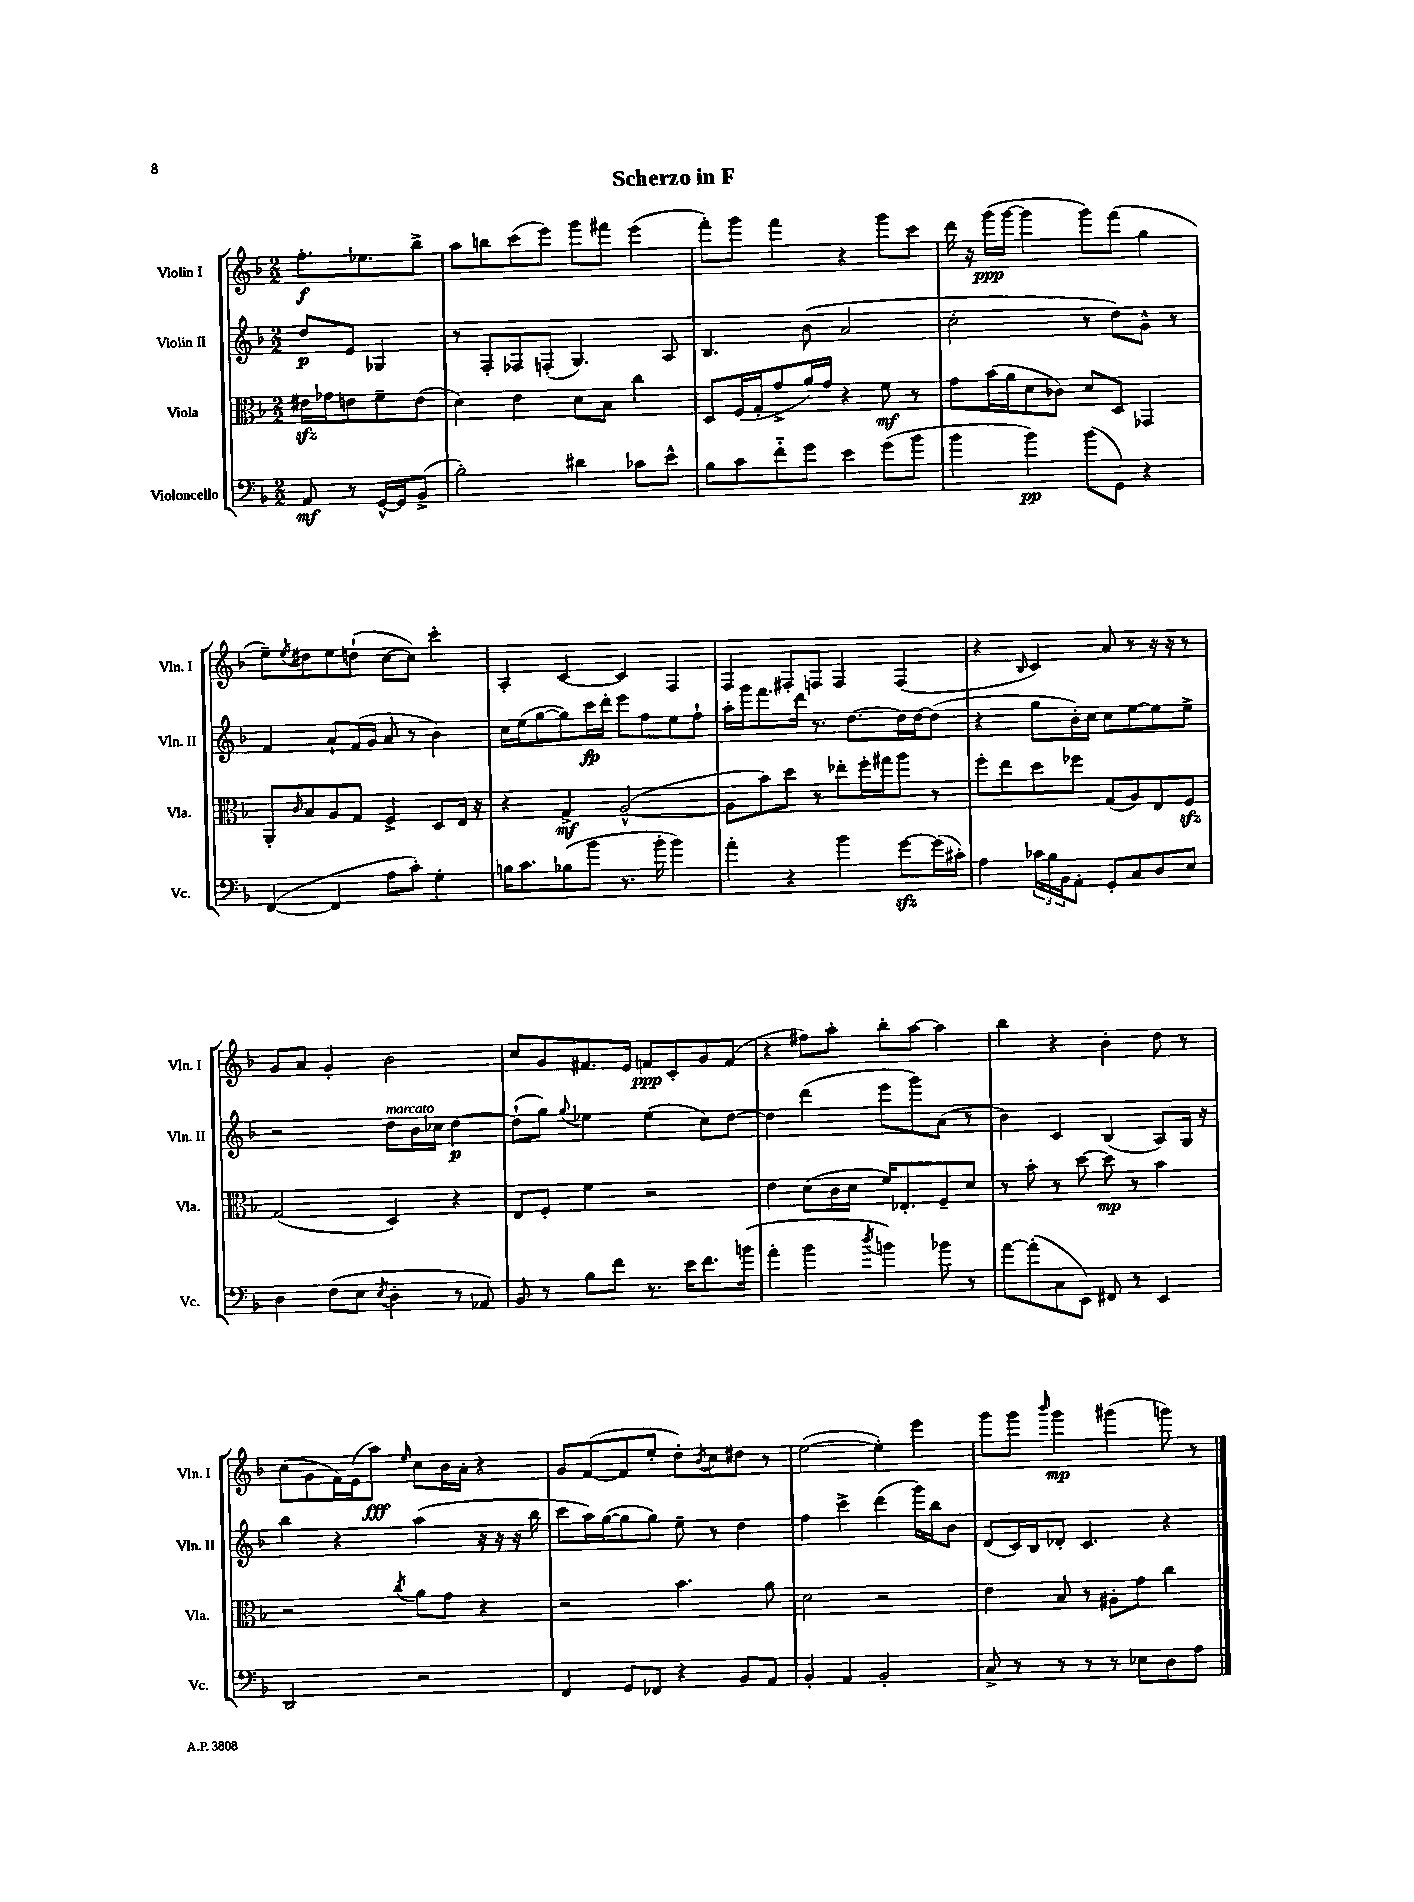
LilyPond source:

\header { title = "Scherzo in F" }
<<
\new StaffGroup <<
\new Staff = "s0" \with { instrumentName = "Violin I" shortInstrumentName = "Vln. I" } {
    \clef treble \key f \major \numericTimeSignature \time 2/2 \partial 2
    f''8.-.\f ees''8. bes''8-> |
    a''8 b''8 c'''8( e'''8) g'''8 fis'''8 e'''4( |
    f'''8-.) g'''8 f'''4 r4 g'''8 c'''8 |
    d'''16 r16 g'''16\ppp( g'''16~ g'''4 g'''8) f'''8( g''4 |
    e''8--) \acciaccatura { e''8 } dis''8 e''8 d''8-!( c''8~ c''8) c'''4-. |
    a4-. c'4~ c'4 f4 |
    f4 fis8-. f8 f4 f4( |
    r4 \grace { bes16 } c'4) a'8 r8 r16 r16 r8 |
    g'8 a'8 g'4-. bes'2 |
    c''8 g'8 fis'8. e'16 f'8\ppp c'8-. g'8 f'8( |
    r4 fis''8) a''8-. bes''8-. a''8~ a''4 |
    bes''4 r4 bes'4-. d''8 r8 |
    c''8( g'8 f'16) e'16( a''8\fff) \grace { e''16 } c''8 bes'16 a'16-. r4 |
    g'8 f'8~( f'8 e''8-. d''8-.) \acciaccatura { bes'8 } c''8 dis''8 r8 |
    e''2~( e''4-.) e'''4 |
    g'''8 g'''8 \grace { bes'''16 } g'''4\mp gis'''4( g'''8) r8 \bar "|." |
}
\new Staff = "s1" \with { instrumentName = "Violin II" shortInstrumentName = "Vln. II" } {
    \clef treble \key f \major \numericTimeSignature \time 2/2 \partial 2
    d''8\p e'8 ges4 |
    r8 f8-. fes8 f8-.( g4.) a8 |
    bes4. bes'8( a'2 |
    c''2-. r8 d''8) g'8-^ r8 |
    f'4 a'8-! f'16( g'16 a'8 r8 bes'4) |
    c''16 e''16( g''8~ g''8) c'''16\fp d'''16-. e'''8 f''8 e''8 f''8-! |
    a''16-. g'''16 f'''8. d'''16 r8. d''8.~ d''16 d''16~ d''8( |
    r4 g''8 bes'16-.) c''16 c''8 e''8~ e''8 e''8-> |
    r2 d''8^\markup { \italic "marcato" } bes'16 ces''16 d''4~\p |
    d''8-!( g''8) \appoggiatura { g''8 } ees''4 ees''4( c''8) d''8~ |
    d''4 d'''4( e'''8 g'''8) a'8( r8 |
    bes'4) c'4 bes4( a8) g16 r16 |
    bes''4 r4 a''4( r16 r16 r16 bes''16 |
    c'''8 a''16) g''16~( g''8 g''8) e''8-- r8 d''4 |
    f''4 c'''4-> d'''4( g'''16) bes''16 bes'8 |
    d'8( c'16) bes16 des'8-. c'4. r4 \bar "|." |
}
\new Staff = "s2" \with { instrumentName = "Viola" shortInstrumentName = "Vla." } {
    \clef alto \key f \major \numericTimeSignature \time 2/2 \partial 2
    eis'16\sfz ges'16 e'8 f'8-- e'8( |
    d'4) e'4 d'8 bes8 c''4 |
    d8 f16( g16-. g'8-> a'16) g'16 r4 f'8\mf r8 |
    g'8 bes'16( a'16 d'8 ces'8) d'8 d8 ges,4 |
    a,8-. \grace { c'16 } bes8 a8 g8 f4-> d8 e16 r16 |
    r4 g4->\mf a2~-^( |
    a8 bes'8) d''8 r8 ees''8-. f''16-. gis''16 a''8 r8 |
    f''8-. e''8 d''8 fes''8 g8( a8) e8 f8\sfz |
    g2( d4) r4 |
    e8 f8-. f'4 r2 |
    e'4 d'8( c'16 d'16 f'16) ees8.-. f8-- d'8 |
    r8 bes'8-. r8 d''8~ d''8\mp r8 bes'4 |
    r2 \acciaccatura { c''8 } a'8 g'8 r4 |
    r2 bes'4. a'8 |
    d'2 r2 |
    e'4 bes8 r8 ais8-. g'8 c''4 \bar "|." |
}
\new Staff = "s3" \with { instrumentName = "Violoncello" shortInstrumentName = "Vc." } {
    \clef bass \key f \major \numericTimeSignature \time 2/2 \partial 2
    a,8\mf r8 g,16~-^ g,16 bes,8->( |
    bes2-.) dis'4 ces'8 e'8-^ |
    bes8 c'8 f'8-_ g'8 e'4 g'8( bes'8 |
    bes'4 bes'4\pp) bes'8( g,8) r4 |
    f,4~( f,4 a8 c'8-.) g4-. |
    b16 c'8. bes8( bes'8 r8. bes'16-. bes'4) |
    a'4-. r4 bes'4 g'8~\sfz g'16( cis'16-.) |
    a4 \tuplet 3/2 { ces'16 bes16 bes,16 } a,8-. g,8-. c8 d8 e8 |
    d4 f8( e8 \acciaccatura { e8 } d4-. r8 aes,8) |
    bes,8 r8 bes8 f'8 r8. e'16 f'8. b'16( |
    a'4-. bes'4 \acciaccatura { d''8 } b'4) bes'8 r8 |
    a'8~ a'8-.( c8 e,8) fis,8 r8 e,4 |
    d,2 r2 |
    f,4 g,8 fes,8 r4 bes,8 a,8 |
    bes,4-. a,4 bes,2-. |
    c8-> r8 r8 r8 r8 ees8 d8 a8 \bar "|." |
}
>>
>>
\layout { \context { \Score \remove "Bar_number_engraver" } }
